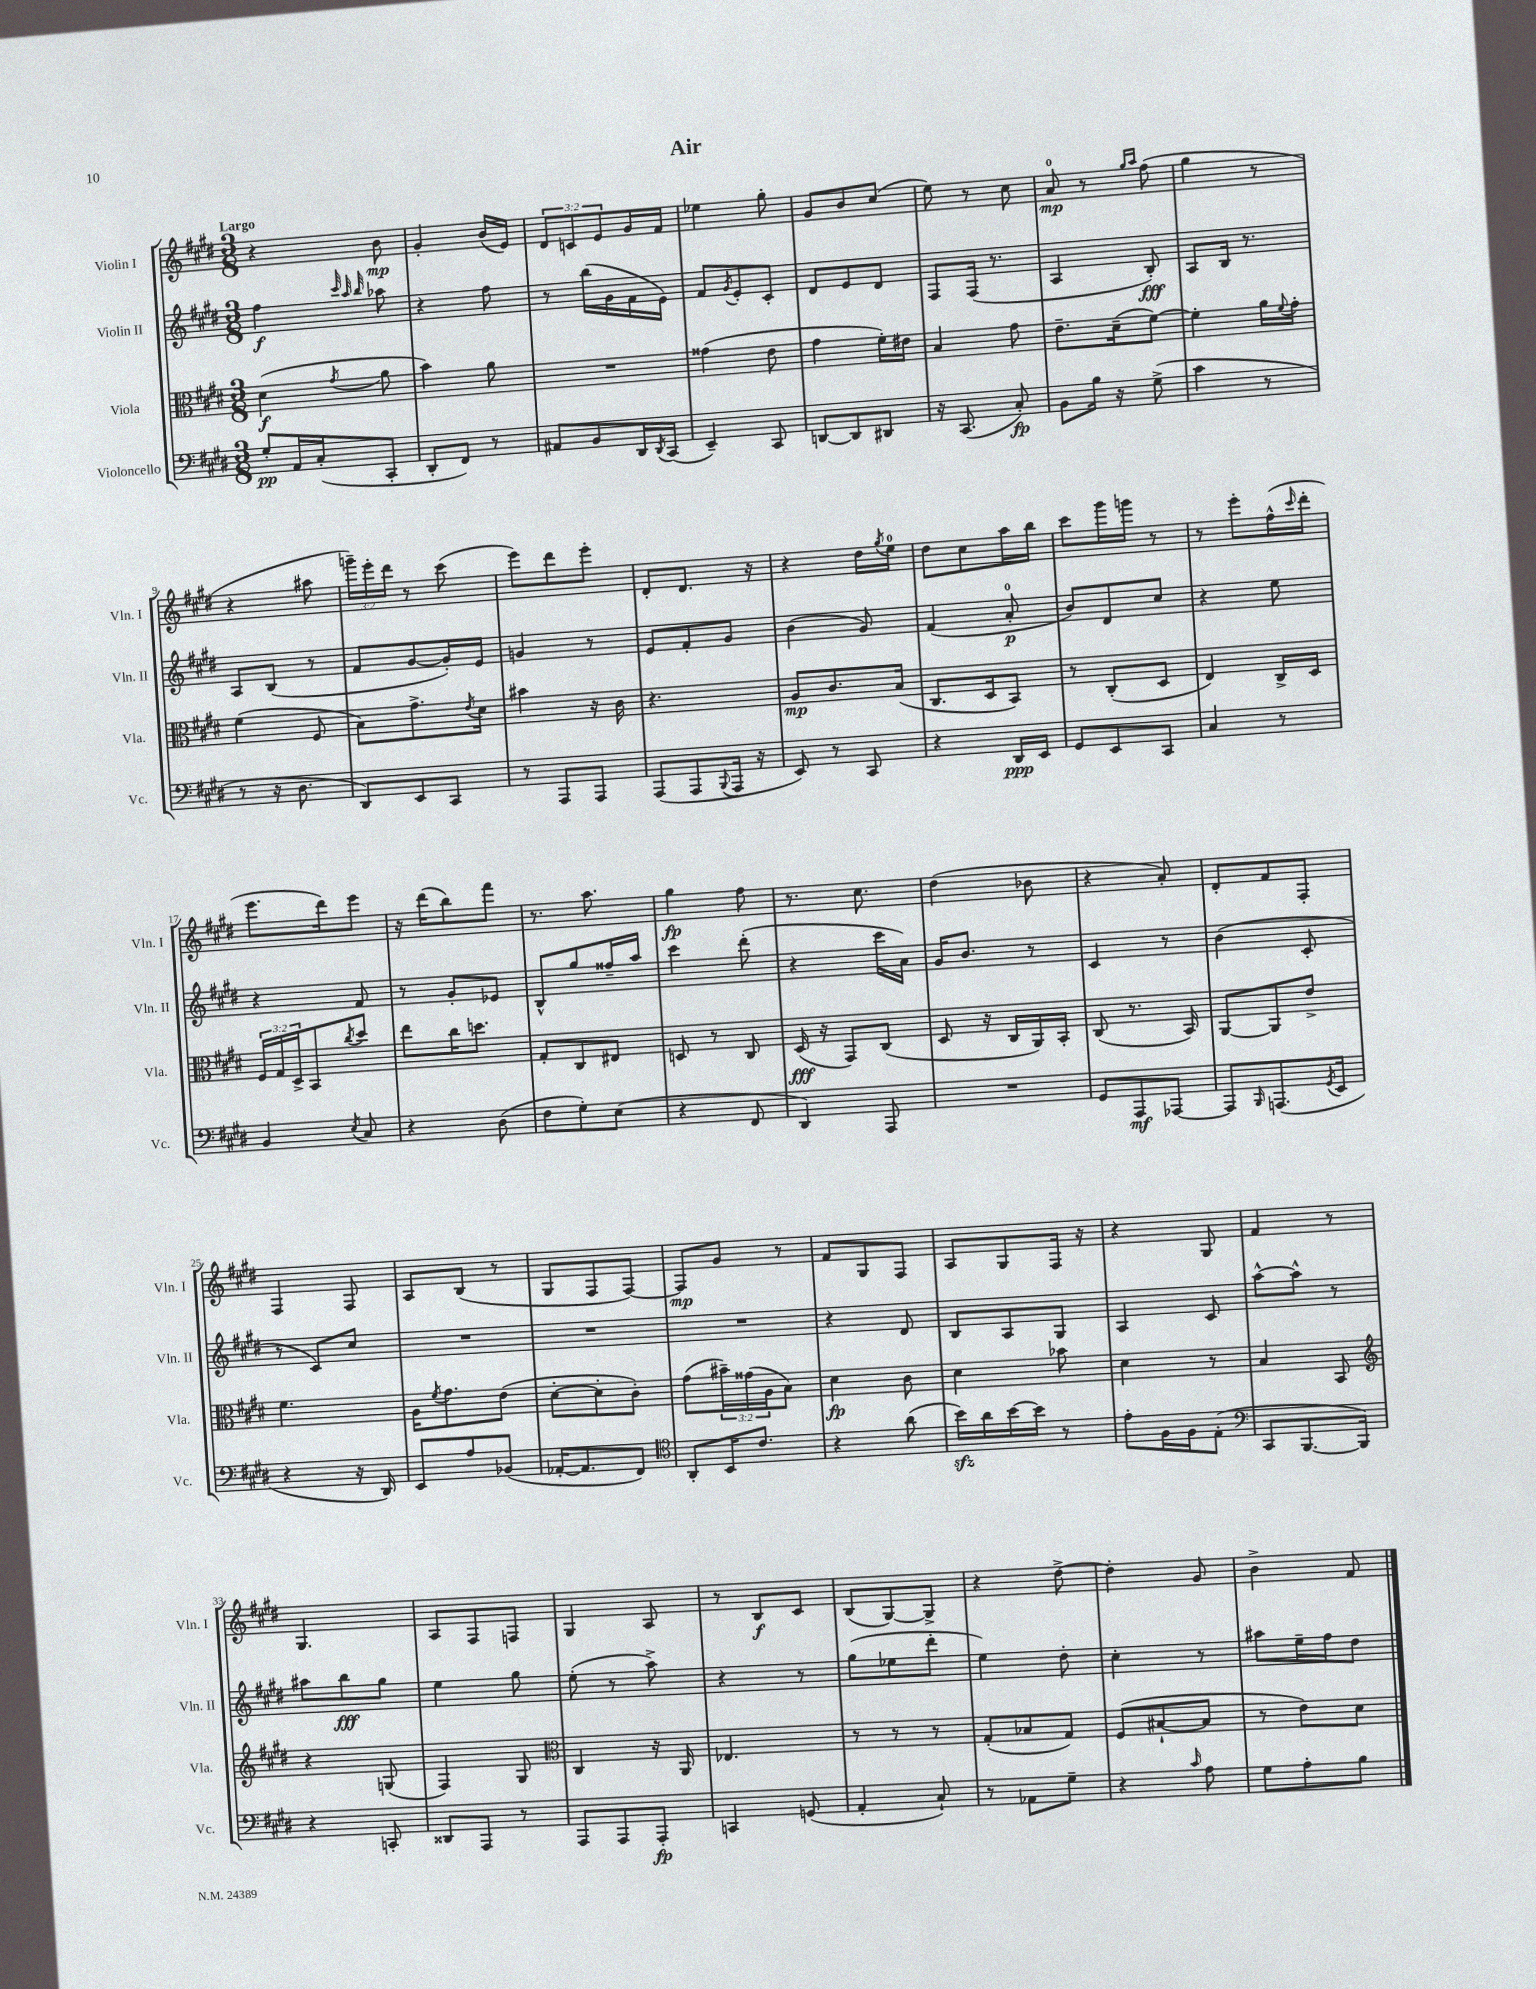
\header { title = "Air" }
<<
\new StaffGroup <<
\new Staff = "s0" \with { instrumentName = "Violin I" shortInstrumentName = "Vln. I" } {
    \clef treble \key e \major \numericTimeSignature \time 3/8 \override Staff.TupletNumber.text = #tuplet-number::calc-fraction-text \tempo "Largo"
    r4 b'8\mp |
    gis'4-. b'16( e'16) |
    \tuplet 3/2 { dis'8 c'8 e'8 } gis'16 fis'16 |
    ees''4 gis''8-. |
    gis'8 b'8 cis''8( |
    e''8) r8 cis''8 |
    a'8-0\mp r8 \grace { gis''16 a''16 } fis''8( |
    gis''4 r8 |
    r4 ais''8 |
    \tuplet 3/2 { g'''16--) e'''16-. dis'''16 } r8 cis'''8( |
    e'''8) dis'''8 e'''8-. |
    dis'8-. dis'8. r16 |
    r4 dis''16 \acciaccatura { gis''8 } e''16-0 |
    dis''8 cis''8 a''16 b''16 |
    cis'''8 gis'''16 g'''16 r8 |
    r8 e'''8-. fis''16-^( \grace { cis'''16 } dis'''16-. |
    e'''8. dis'''16) e'''8 |
    r16 dis'''16( b''8) fis'''8 |
    r8. a''8. |
    gis''4\fp fis''8 |
    r8. cis''8. |
    dis''4( bes'8 |
    r4 a'8-.) |
    dis'8-. fis'8 fis8-. |
    fis4 fis8 |
    a8 b8( r8 |
    gis8 fis8 fis8~) |
    fis8\mp gis'8 r8 |
    fis'8 gis8 fis8 |
    a8 gis8 fis16 r16 |
    r4 gis8 |
    fis'4 r8 |
    gis4. |
    a8 fis8 f8 |
    gis4 a8 |
    r8 b8\f cis'8 |
    b8( gis8~) gis8-> |
    r4 dis''8~-> |
    dis''4-. gis'8 |
    b'4-> fis'8 \bar "|." |
}
\new Staff = "s1" \with { instrumentName = "Violin II" shortInstrumentName = "Vln. II" } {
    \clef treble \key e \major \numericTimeSignature \time 3/8
    fis''4\f \grace { cis'''32 a''32 b''32 } aes''8 |
    r4 fis''8 |
    r8 b''16( gis'16 fis'16 e'16) |
    fis'8 \acciaccatura { gis'8 } e'8-. cis'8-. |
    dis'8 e'8 dis'8 |
    fis8 fis16( r8. |
    a4 b8-.\fff) |
    a8 b16 r8. |
    a8 b8( r8 |
    fis'8 gis'8~ gis'16-.) e'16 |
    g'4 r8 |
    e'8 fis'8-. gis'8 |
    b'4( gis'8) |
    fis'4( a'8-0-.\p |
    b'8) dis'8 cis''8 |
    r4 e''8 |
    r4 fis'8 |
    r8 gis'8-. ees'8 |
    b8-^ gis''8 fisis''16-- a''16 |
    cis'''4 dis'''8-.( |
    r4 cis'''16 a'16) |
    gis'16 b'8. r8 |
    cis'4 r8 |
    b'4( cis'8-. |
    r8 cis'8) cis''8 |
    R4. |
    R4. |
    R4. |
    r4 dis'8 |
    b8 a8 gis8 |
    a4 cis'8 |
    a''8~-^ a''8-^ r8 |
    ais''8 b''8\fff gis''8 |
    e''4 gis''8 |
    e''8-.( r8 a''8->) |
    r4 r8 |
    gis''8( ees''8 dis'''8-. |
    e''4) dis''8-. |
    cis''4-. r8 |
    ais''8 e''16-- fis''16 dis''8 \bar "|." |
}
\new Staff = "s2" \with { instrumentName = "Viola" shortInstrumentName = "Vla." } {
    \clef alto \key e \major \numericTimeSignature \time 3/8 \override Staff.TupletNumber.text = #tuplet-number::calc-fraction-text
    dis'4\f( \acciaccatura { gis'8 } a'8 |
    b'4) a'8 |
    R4. |
    gisis'4( e'8 |
    gis'4 fis'16-.) eis'16 |
    b4 gis'8 |
    e'8.-- dis'16--( fis'8~) |
    fis'4-. a'16 \appoggiatura { fis'8 } gis'16-. |
    fis'4( fis8 |
    b8) gis'8.-> \acciaccatura { e'8 } dis'16 |
    bis'4 r16 cis'16 |
    r4. |
    a8\mp cis'8. b16( |
    cis8. dis16 b,8) |
    r8 cis8-.( dis8 |
    e4) cis16-> dis16 |
    \tuplet 3/2 { fis16 gis16 dis16-> } b,8 \acciaccatura { cis''8 } dis''8 |
    e''8 cis''16 d''8. |
    gis8-. cis8 eis8 |
    d8 r8 cis8 |
    dis16\fff( r16 gis,8) cis8( |
    dis8 r16 cis16 a,16) b,16-. |
    cis8( r8. b,16) |
    a,8~ a,8 e'8-> |
    fis'4. |
    a16 \acciaccatura { fis'8 } gis'8. e'8( |
    dis'8~-. dis'8-. cis'8-.) |
    gis'8( \tuplet 3/2 { bis'16--) gisis'16( a16 } b8) |
    dis'4\fp cis'8 |
    dis'4 bes'8 |
    dis'4 r8 |
    b4 b,8 |
    \clef treble r4 g8( |
    fis4) gis8 |
    \clef alto cis4 r16 a,16 |
    ees4. |
    r8 r8 r8 |
    gis8-.( bes8 gis8) |
    fis8( bis8~-! bis8 |
    r8 e'8) dis'8 \bar "|." |
}
\new Staff = "s3" \with { instrumentName = "Violoncello" shortInstrumentName = "Vc." } {
    \clef bass \key e \major \numericTimeSignature \time 3/8
    gis8-.\pp a,16 cis16-.( cis,8-. |
    dis,8-. fis,8) r8 |
    ais,8 b,8 dis,16 \acciaccatura { dis,8 } cis,16( |
    e,4--) cis,8 |
    d,8~ d,8 dis,8 |
    r16 cis,8.( cis8-.\fp) |
    b,8 b16 r16 gis8->( |
    cis'4 r8 |
    r8 r16 dis8. |
    dis,8) e,8 cis,8 |
    r8 a,,8 a,,8 |
    a,,8( a,,8 \appoggiatura { b,,8 } a,,16 r16 |
    e,8) r8 cis,8 |
    r4 dis,16\ppp e,16 |
    gis,8 e,8 cis,8 |
    cis4 r8 |
    b,4 \acciaccatura { e8 } cis8 |
    r4 dis8( |
    fis8 gis8-.) e8( |
    r4 fis,8 |
    dis,4) a,,8 |
    R4. |
    gis,8 a,,8\mf aes,,8~ |
    aes,,8 \grace { b,,16 } a,,8.( \acciaccatura { gis,8 } e,16 |
    r4 r16 dis,16) |
    e,8 a8 bes,8( |
    aes,16~-. aes,8. fis,8) |
    \clef tenor a,8-. b,16 cis'8. |
    r4 a'8( |
    b'16\sfz) a'16 b'16~ b'16 r8 |
    e'8-. fis16 fis16 e8-.( |
    \clef bass cis,8 b,,8.~ b,,16) |
    r4 c,8-. |
    disis,8 a,,8 r8 |
    a,,8 a,,8 a,,8-.\fp |
    c,4 g,8( |
    a,4-. cis8-!) |
    r8 aes,8 gis8-- |
    r4 \grace { cis'16 } a8 |
    gis8 a8-. b8 \bar "|." |
}
>>
>>
